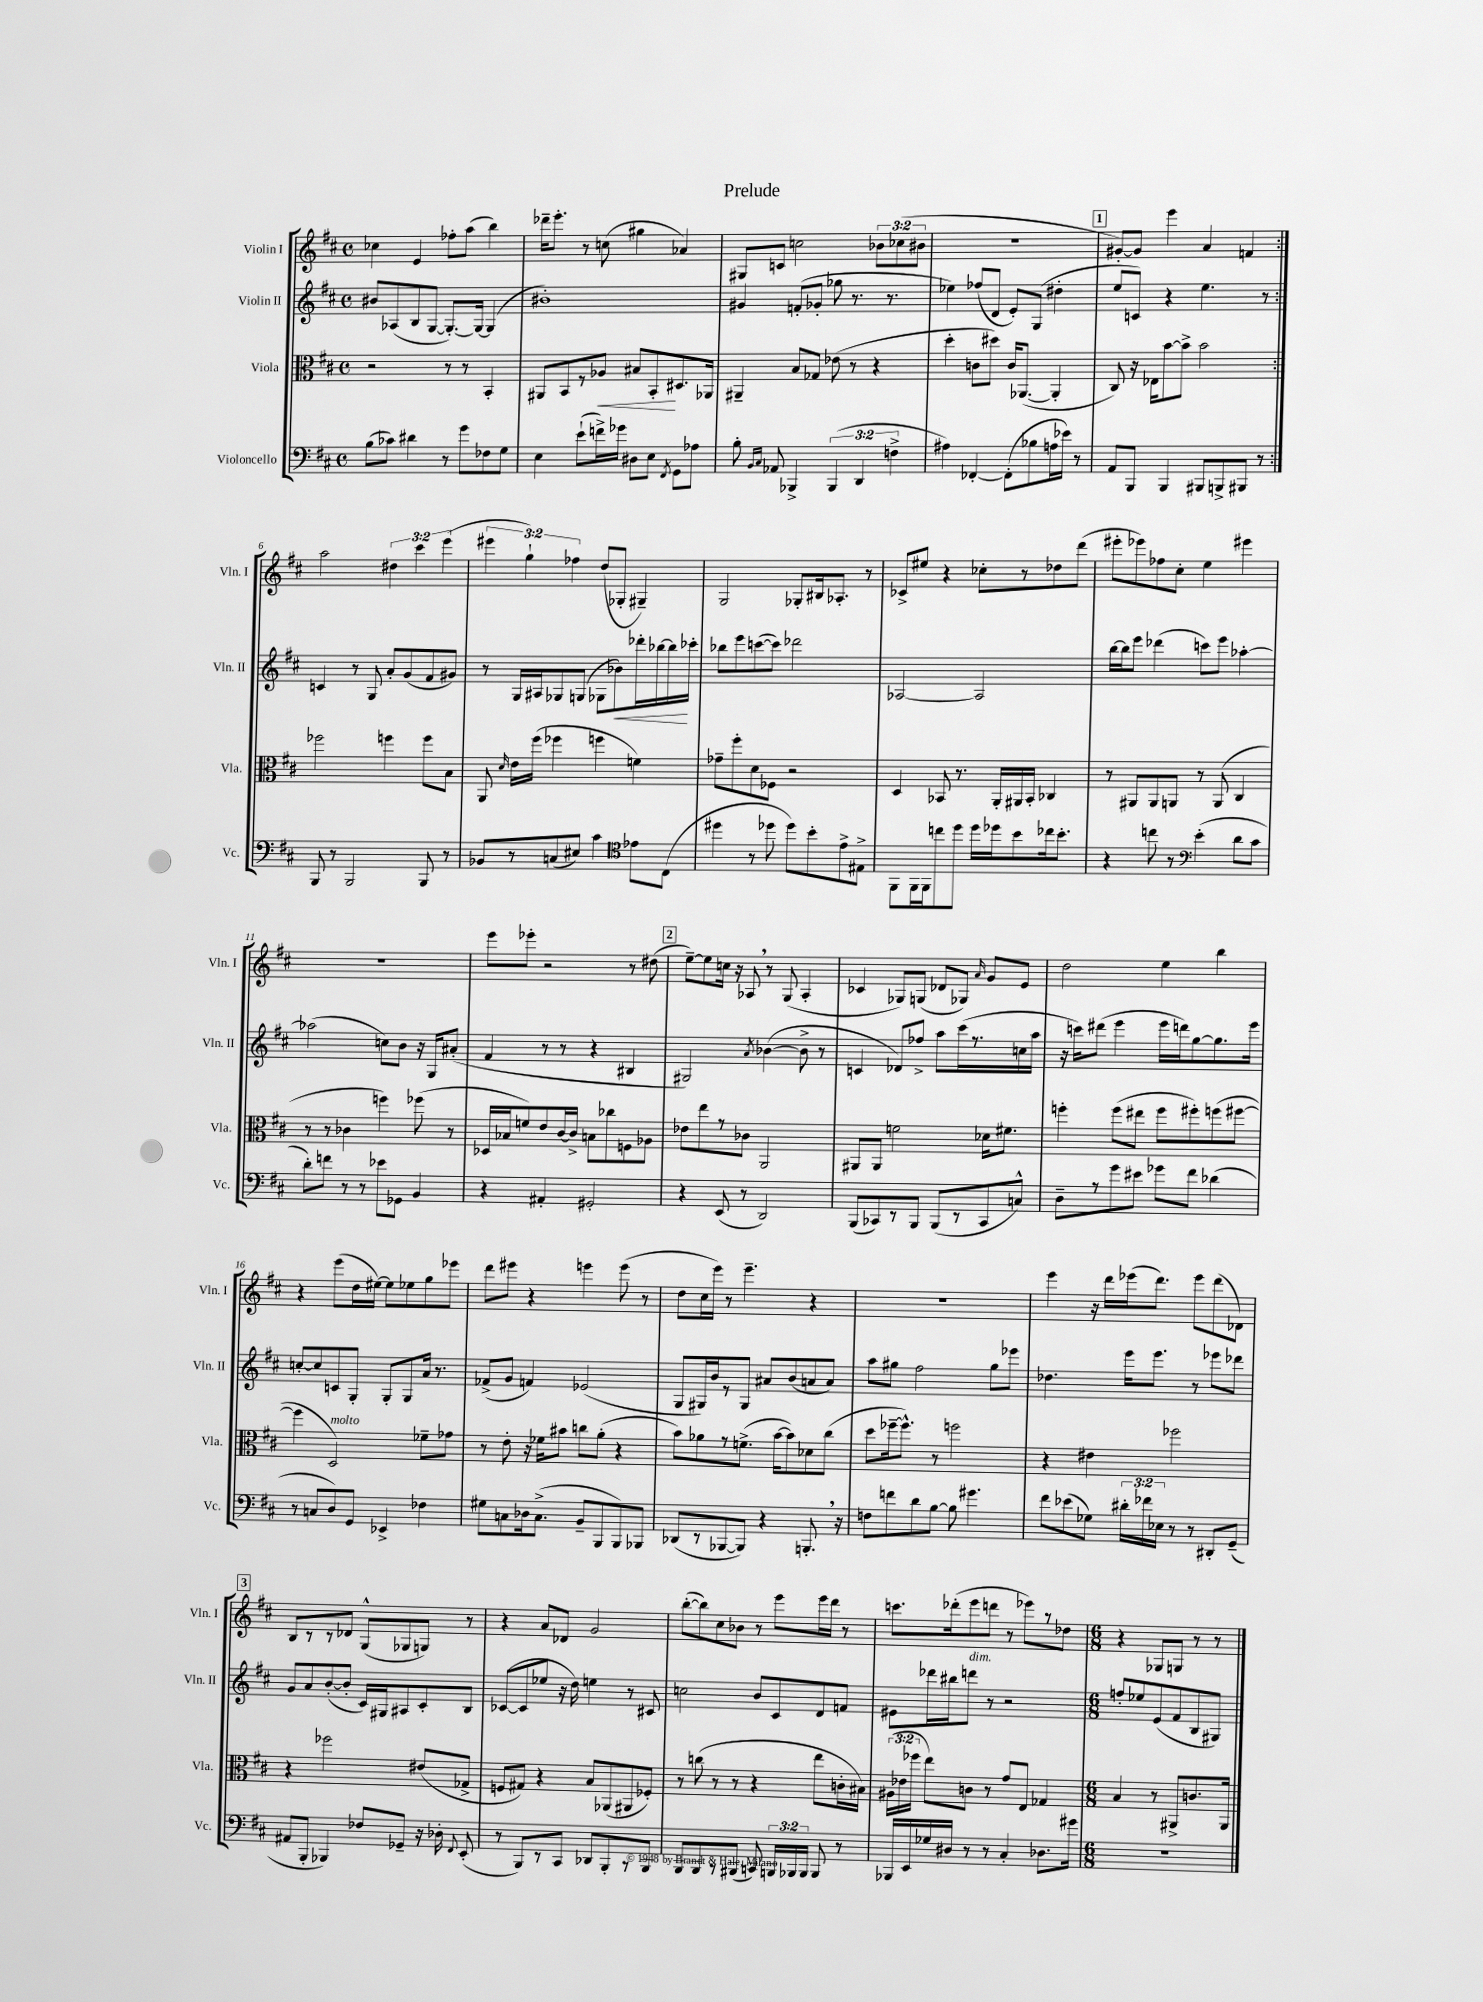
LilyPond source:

\header { title = "Prelude" }
<<
\new StaffGroup <<
\new Staff = "s0" \with { instrumentName = "Violin I" shortInstrumentName = "Vln. I" } {
    \clef treble \key d \major \defaultTimeSignature \time 4/4 \override Staff.TupletNumber.text = #tuplet-number::calc-fraction-text
    \autoBeamOff \repeat volta 2 { ces''4 e'4 fes''8[-. a''8]( b''4) |
    des'''16[-- e'''8.]-. r8 c''8( gis''4 aes'4) |
    gis8[ c'8] c''2 \tuplet 3/2 { bes'8[ ces''8( bis'8] } |
    R1 |
    \mark \markup { \box "1" } gis'8[~-.) gis'8] e'''4 a'4 f'4 | }
    a''2 \tuplet 3/2 { dis''4 cis'''4 e'''4( } |
    \tuplet 3/2 { eis'''4 g''4-!) fes''4 } d''8[( ges8]-. gis4--) |
    g2 ges8[-. bis16 aes8.]-. r8 |
    ces'8[-> eis''8] r4 ces''8[-. r8 des''8 d'''8]( |
    eis'''8[-. ees'''8) fes''8 cis''8]-. e''4 eis'''4 |
    R1 |
    e'''8[ ees'''8]-. r2 r8 dis''8( |
    \mark \markup { \box "2" } e''8[~--) e''8 c''16] r16 aes8 \breathe r8 g8( aes4-. |
    ces'4 ges8[) g8]( des'8[ ges8]) \grace { a'16 } g'8[ e'8] |
    d''2 e''4 b''4 |
    r4 e'''8[( d''16 eis''16]~) eis''8[ ees''8 g''8 ees'''8] |
    d'''8[ eis'''8] r4 e'''4 e'''8( r8 |
    d''8[ cis''16 e'''16]) r8 e'''4.-- r4 |
    r1 |
    e'''4 r16 d'''16[ ees'''16( d'''8.]) ees'''8[ d'''8( des'8]) |
    \mark \markup { \box "3" } b8[ r8 r8 des'8] g8[-^( ges8 g8]) r8 |
    r4 a'8[ des'8] g'2 |
    b''8[~-.( b''8) cis''8 bes'8] r8 e'''8[ e'''16 d'''16] r8 |
    c'''8.[ des'''16-.( e'''8 d'''8] r8 ees'''8[) r8 des''8] |
    \numericTimeSignature \time 6/8 r4 ges8[ g8] r8 r8 \bar "|." |
}
\new Staff = "s1" \with { instrumentName = "Violin II" shortInstrumentName = "Vln. II" } {
    \clef treble \key d \major \defaultTimeSignature \time 4/4
    \autoBeamOff \repeat volta 2 { bis'8[ aes8( b8 g8]~ g8.[~-.) g16]~ g4( |
    bis'1-.) |
    gis'4 f'8[-.( ges'8]-. ges''8 r8. r8. |
    ees''4) fes''8[( d'8] e'8[-.) g8]( dis''4-. |
    \mark \markup { \box "1" } e''8[ c'8]) r4 e''4. r8 | }
    c'4 r8 g8 a'8[-. g'8( fis'8 gis'8]) |
    r8 g16[ ais16 ges8 g8]( ges8[ bes'8\<) des'''16-. bes''16~ bes''16\! ces'''16]-. |
    bes''8[ e'''8 c'''8~( c'''8]) des'''2 |
    aes2~ aes2 |
    b''16[~ b''16 e'''8] des'''4( c'''8[) e'''8] aes''4~-. |
    aes''2( c''8[) b'8] r16 g16[ ais'8]-.( |
    fis'4 r8 r8 r4 bis4 |
    \mark \markup { \box "2" } gis2) \acciaccatura { a'8 } bes'4~( bes'8-> r8 |
    c'4 des'8[) fes''8]-> a''8[ cis'''16( r8. c''16 a''16] |
    r16 c'''16[) dis'''8]( e'''4 e'''16[ d'''16) g''8~ g''8. e'''16] |
    c''8[~-. c''8 c'8 g8]-. g8[-. g8 a'16] r8. |
    fes'8[->( g'8] f'4) ees'2( |
    g8[ gis16) b'16 r8 gis8] ais'8[ b'8( a'8 a'8]) |
    a''8[ gis''8] fis''2 gis''8[ ees'''8] |
    des''4. e'''16[ e'''8.] r8 ees'''8[ des'''8] |
    \mark \markup { \box "3" } g'8[ a'8 b'8~-.( b'8]-. cis'16[) gis16 ais8 cis'8-. b8] |
    ces'8[~( ces'8 ees''8] r16 d''16) e''4 r8 cis'8 |
    c''2 b'8[ cis'8 d'8 f'8] |
    eis'8[ des'''16 bis''16 d'''8]^\markup { \italic "dim." } r8 r2 |
    \numericTimeSignature \time 6/8 f''8[-. ees''8 e'8( fis'8 b8 gis8]) \bar "|." |
}
\new Staff = "s2" \with { instrumentName = "Viola" shortInstrumentName = "Vla." } {
    \clef alto \key d \major \defaultTimeSignature \time 4/4 \override Staff.TupletNumber.text = #tuplet-number::calc-fraction-text
    \autoBeamOff \repeat volta 2 { r2 r8 r8 b,4-. |
    ais,8[ b,8 r8 aes8]\< bis8[ b,8-.\! dis8. aes,16] |
    ais,4-- b8[ ges8] ees'8( r8 r4 |
    d''4-. c'8[ dis''8]) c'16[ aes,8.]~( aes,4-. |
    \mark \markup { \box "1" } cis8) r16 ees16[ b'8~ b'8]-> b'2 | }
    fes''2 f''4 f''8[ b8] |
    a,8 \grace { d'16 } e'16[ fis''16]( fes''4 f''4 f'4) |
    ges'8[-- fis''8-. d'8 fes8] r2 |
    d4 bes,8 r8. a,16[-. ais,16 bes,16]-. ces4 |
    r8 ais,8[ ais,8 a,8] r8 a,8( cis4 |
    r8 r8 ces'4 f''4) fes''8( r8 |
    des16[ bes16 f'8) e'8 cis'16~ cis'16]-> b8[ ces''8 f8 aes8] |
    \mark \markup { \box "2" } ees'8[ e''8 r8 ces'8] a,2 |
    ais,8[ ais,8] f'2 des'16[ fis'8.] |
    f''4-. f''8[( eis''8] f''8[ fis''8-.) f''8( fis''8]~ |
    fis''4 d2^\markup { \italic "molto" }) fes'8[-- ges'8] |
    r8 e'8-. r16 fes'16[ bis'8] c''8[ a'8]-.( r4 |
    b'8[) aes'8 r8 f'8.]->( b'16[~ b'8) des'8 cis''8]( |
    d''8[ fes''16~-- fes''8.]-^) r8 f''2 |
    r4 eis'4 fes''2 |
    \mark \markup { \box "3" } r4 fes''2 eis'8[( ges8]-> |
    f8[ gis8]) r4 b8[ aes,8( ais,8 fes8]-.) |
    r8 c''8( r8 r8 r4 e''8[ c'16-. bis16]) |
    \tuplet 3/2 { ais16[( ees'16 fes''16] } e''8[) c'8] r8 g'8[ e8] ges4 |
    \numericTimeSignature \time 6/8 b4 r8 ais,8[-> c'8. ais,16] \bar "|." |
}
\new Staff = "s3" \with { instrumentName = "Violoncello" shortInstrumentName = "Vc." } {
    \clef bass \key d \major \defaultTimeSignature \time 4/4 \override Staff.TupletNumber.text = #tuplet-number::calc-fraction-text
    \autoBeamOff \repeat volta 2 { b8[( ces'8]) dis'4 r8 g'8[ fes8 g8] |
    e4 e'8[-!( f'16->) ges'16] dis8[ e8] \acciaccatura { fis,8 } g,8[ aes8] |
    b8-. \grace { b,16[ cis16] } aes,8 bes,,4-> \tuplet 3/2 { bes,,4( d,4 f4-> } |
    ais4) fes,4~-. fes,8[-.( bes8 a16 ees'16]) r8 |
    \mark \markup { \box "1" } a,8[ b,,8] b,,4 bis,,8[ b,,8-> bis,,8] r8 | }
    b,,8 r8 b,,2 b,,8 r8 |
    bes,8[ r8 c8( eis8]) cis'4 ees'8[ c8]( |
    \clef tenor dis''4 r8 des''8 des''8[) b'8-. e'8-> eis8]-> |
    fis,8[ fis,16 fis,16 c''8 d''8] d''16[ des''16 b'8 ces''16 b'8.]-. |
    r4 c''8 r8 \clef bass e'4-.( d'8[ cis'8] |
    d'8[-.) f'8] r8 r8 ees'8[ ges,8] b,4 |
    r4 ais,4-. gis,2-. |
    \mark \markup { \box "2" } r4 e,8( r8 d,2) |
    b,,8[( ces,8) r8 b,,8] b,,8[( r8 ces,8 c8]-^) |
    d8[-- r8 g'8 eis'8] ges'8[ fis'8] des'4( |
    r8 c8[ d8) g,8] ees,4-> fes4 |
    gis8[ c8 des16 c8.]->( b,8[-- b,,8 b,,8) bes,,8] |
    des,8[( r8 bes,,8~ bes,,8]) r4 b,,8.-. \breathe r16 |
    f8[ f'8 d'8 b8]~ b8 gis'4. |
    fis'8[ ees'8( ges8]) \tuplet 3/2 { dis'16[-. fes'16 ees16] } r8 r8 dis,8[-. g,8]--( |
    \mark \markup { \box "3" } ais,8[ b,,8]-. bes,,4) fes8[ ges,8]-- r16 des16-. \appoggiatura { fis,8 } e,8-.( |
    r8 b,,8[) r8 cis,8] des,8[ b,,8-. r8 b,,8] |
    b,,8[ b,,8 r8 bis,,8]( c,8) \tuplet 3/2 { b,,16[ bes,,16 bes,,16] } bes,,8 r8 |
    bes,,16[ e,16 ges16 dis16] r8 r8 cis4-. des8.[ gis'16] |
    \numericTimeSignature \time 6/8 R2. \bar "|." |
}
>>
>>
